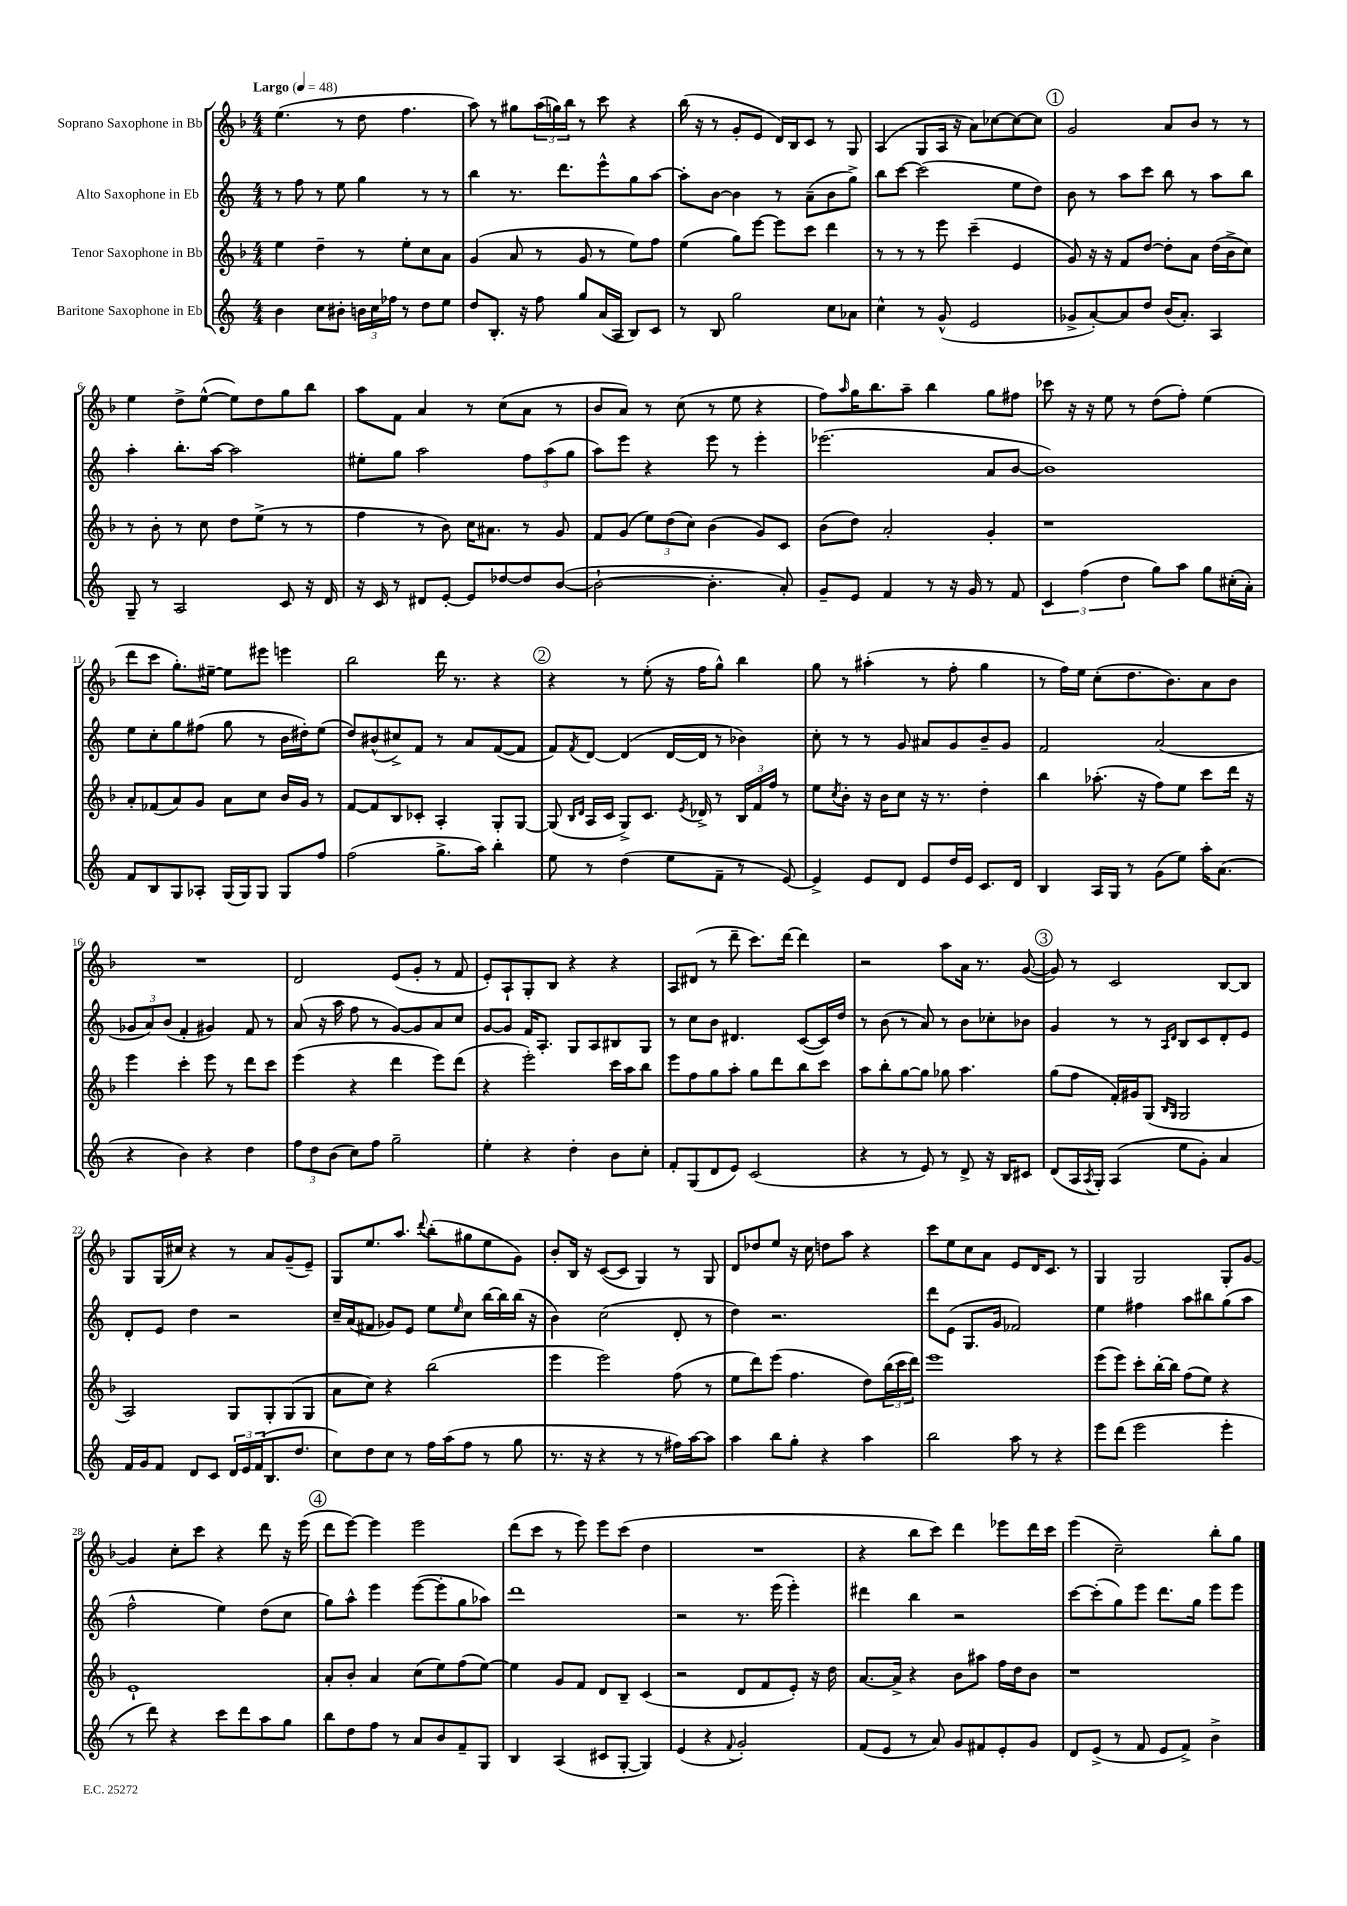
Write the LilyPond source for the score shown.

<<
\new StaffGroup <<
\new Staff = "s0" \with { instrumentName = "Soprano Saxophone in Bb" } {
    \clef treble \key f \major \numericTimeSignature \time 4/4 \tempo "Largo" 4 = 48
    e''4.( r8 d''8 f''4. |
    a''8) r8 gis''8 \tuplet 3/2 { a''16( g''16) bes''16 } r8 c'''8 r4 |
    bes''16( r16 r8 g'8-. e'8 d'16) bes16 c'8 r8 g8 |
    a4( g8 a16 r16 a'8) ces''8~ ces''8~ ces''8 |
    \mark \markup { \circle "1" } g'2 a'8 bes'8 r8 r8 |
    e''4 d''8-> e''8~-^( e''8) d''8 g''8 bes''8 |
    a''8 f'8 a'4 r8 c''8( a'8 r8 |
    bes'8 a'8) r8 c''8( r8 e''8 r4 |
    f''8) \grace { a''16 } g''16 bes''8. a''8-- bes''4 g''8 fis''8 |
    ces'''8 r16 r16 e''8 r8 d''8( f''8-.) e''4( |
    d'''8 c'''8 g''8.-.) eis''16~-- eis''8 eis'''8 e'''4 |
    bes''2 d'''16 r8. r4 |
    \mark \markup { \circle "2" } r4 r8 e''8-.( r16 f''16 g''8-^) bes''4 |
    g''8 r8 ais''4-.( r8 f''8-. g''4 |
    r8 f''16) e''16 c''8-.( d''8. bes'8.) a'8 bes'8 |
    R1 |
    d'2 e'8( g'8-. r8 f'8 |
    e'8-.) a8-! g8-. bes8 r4 r4 |
    a8 dis'8( r8 d'''8-- c'''8.) d'''16~ d'''4 |
    r2 a''8 a'16 r8. g'8~( |
    \mark \markup { \circle "3" } g'8) r8 c'2 bes8~ bes8 |
    g8 g16( cis''16) r4 r8 a'8 g'8--( e'8--) |
    g8 e''8. a''8. \appoggiatura { d'''8 } bes''8-.( gis''8 e''8 g'8) |
    bes'8-. bes16 r16 c'8~( c'8 g4) r8 g8 |
    d'8 des''8 e''8 r16 c''16 d''8 a''8 r4 |
    c'''8 e''8 c''8 a'8 e'8 d'16 c'8. r8 |
    g4 g2 g8-. g'8~ |
    g'4 c''8-. c'''8 r4 d'''8 r16 e'''16( |
    \mark \markup { \circle "4" } d'''8 e'''8~) e'''4 e'''2 |
    d'''8( c'''8 r8 e'''8) e'''8 c'''8( d''4 |
    R1 |
    r4 bes''8 c'''8) d'''4 ees'''8 d'''16 c'''16 |
    e'''4( c''2--) bes''8-. g''8 \bar "|." |
}
\new Staff = "s1" \with { instrumentName = "Alto Saxophone in Eb" } {
    \clef treble \key c \major \numericTimeSignature \time 4/4
    r8 f''8 r8 e''8 g''4 r8 r8 |
    b''4 r8. d'''8. e'''8-^ g''8 a''8~ |
    a''8-. b'8~ b'4 r8 a'8--( b'8 g''8->) |
    b''8 c'''8~ c'''2( e''8 d''8) |
    \mark \markup { \circle "1" } b'8 r8 a''8 c'''8 b''8 r8 a''8 b''8 |
    a''4-. b''8.-. a''16~ a''2 |
    eis''8-. g''8 a''2 \tuplet 3/2 { f''8 a''8( g''8 } |
    a''8) e'''8 r4 e'''8 r8 e'''4-. |
    ees'''2.( a'8 b'8~ |
    b'1) |
    e''8 c''8-. g''8 fis''8( g''8 r8 b'16 dis''16-.) e''8( |
    d''8) bis'8-^( cis''8->) f'8 r8 a'8 f'8~( f'8 |
    \mark \markup { \circle "2" } f'8) \acciaccatura { f'8 } d'8~ d'4( d'16~ d'16 r8 bes'4) |
    c''8-. r8 r8 g'8 ais'8 g'8 b'8-- g'8 |
    f'2 a'2( |
    \tuplet 3/2 { ges'8 a'8) b'8( } f'4-. gis'4) f'8 r8 |
    a'8( r16 a''16 f''8 r8 g'8~) g'8 a'8 c''8 |
    g'8~ g'8 f'16 a8.-. g8 a8 bis8 g8 |
    r8 c''8 b'8 dis'4. c'8~( c'16) d''16 |
    r8 b'8( r8 a'8) r8 b'8 ces''8-. bes'8 |
    \mark \markup { \circle "3" } g'4 r8 r8 \grace { a16 d'16 } b8 c'8 d'8-. e'8 |
    d'8-. e'8 d''4 r2 |
    c''16-- a'16( fis'8 ges'8) e'8 e''8 \grace { e''16 } c''8 b''16~ b''16 b''16( r16 |
    b'4) c''2( d'8-. r8 |
    d''4) r2. |
    d'''8 e'8( g8. g'16 fes'2) |
    e''4 fis''4 a''8 bis''8 g''8( a''8 |
    f''2-^ e''4) d''8( c''8 |
    \mark \markup { \circle "4" } g''8) a''8-^ e'''4 e'''8~( e'''8-. g''8 aes''8) |
    d'''1 |
    r2 r8. e'''16( e'''4-.) |
    dis'''4 b''4 r2 |
    c'''8~ c'''8-.( g''8) e'''8 d'''8. g''16 e'''8 e'''8 \bar "|." |
}
\new Staff = "s2" \with { instrumentName = "Tenor Saxophone in Bb" } {
    \clef treble \key f \major \numericTimeSignature \time 4/4
    e''4 d''4-- r8 e''8-. c''8 a'8 |
    g'4( a'8 r8 g'8 r8 e''8) f''8 |
    e''4( g''8) e'''8~ e'''8 c'''8 d'''4 |
    r8 r8 r8 e'''8 c'''4--( e'4 |
    \mark \markup { \circle "1" } g'8) r16 r16 f'8 d''8~ d''8-. a'8 d''16( bes'16-> c''8) |
    r8 bes'8-. r8 c''8 d''8 e''8->( r8 r8 |
    f''4 r8 bes'8) c''16 ais'8. r8 g'8 |
    f'8 g'8( \tuplet 3/2 { e''8) d''8( c''8) } bes'4( g'8) c'8 |
    bes'8( d''8) a'2-. g'4-. |
    r1 |
    a'8-. fes'8( a'8) g'8 a'8 c''8 bes'16 g'16 r8 |
    f'8~ f'8 bes8 ces'8-. a4-. g8-. g8~ |
    \mark \markup { \circle "2" } g8( \grace { bes16 d'16 } a16 c'16 g8->) c'8. \acciaccatura { e'8 } des'16-> r8 \tuplet 3/2 { bes16 f'16 f''16 } r8 |
    e''8 \acciaccatura { c''8 } bes'8-. r16 bes'16 c''8 r16 r8. d''4-. |
    bes''4 aes''8.-.( r16 f''8) e''8 c'''8 d'''16 r16 |
    e'''4 c'''4-. e'''8 r8 d'''8 c'''8 |
    e'''4( r4 d'''4 e'''8) d'''8( |
    r4 e'''2-.) c'''16 a''16 bes''8 |
    e'''8 f''8 g''8 a''8-. g''8 d'''8 bes''8 c'''8 |
    a''8 bes''8-. g''8~ g''8 ges''8 a''4. |
    \mark \markup { \circle "3" } g''8( f''8 f'16-.) gis'16 g8( \grace { bes16 g16 } g2 |
    a2) g8 g8-. g8( g8 |
    a'8 c''8) r4 bes''2( |
    e'''4 e'''2) f''8( r8 |
    e''8 d'''8) e'''8( f''4. d''8) \tuplet 3/2 { bes''16( c'''16 d'''16) } |
    e'''1 |
    e'''8( e'''8) c'''8-. bes''16~-. bes''16 f''8( e''8) r4 |
    e'1-! |
    \mark \markup { \circle "4" } a'8-. bes'8-. a'4 c''8( e''8) f''8( e''8~) |
    e''4 g'8 f'8 d'8 bes8-- c'4( |
    r2 d'8 f'8 e'8-.) r16 d''16 |
    a'8.~ a'16-> r4 bes'8 ais''8 f''16 d''16 bes'8 |
    r1 \bar "|." |
}
\new Staff = "s3" \with { instrumentName = "Baritone Saxophone in Eb" } {
    \clef treble \key c \major \numericTimeSignature \time 4/4
    b'4 c''8 bis'8-. \tuplet 3/2 { b'16 c''16 fes''16 } r8 d''8 e''8 |
    d''8 b8.-. r16 f''8 g''8 a'16( a16 b8) c'8 |
    r8 b8 g''2 c''8 aes'8 |
    c''4-^ r8 g'8-^( e'2 |
    \mark \markup { \circle "1" } ges'8-> a'8~-.) a'8 d''8 b'16( a'8.-.) a4 |
    g8-- r8 a2 c'8 r16 d'16 |
    r16 c'16 r8 dis'8 e'8~-. e'8 des''8~ des''8 b'8~( |
    b'2~-! b'4.-. a'8-.) |
    g'8-- e'8 f'4 r8 r16 g'16 r8 f'8 |
    \tuplet 3/2 { c'4 f''4( d''4 } g''8) a''8 g''8 cis''16-.( a'16-.) |
    f'8 b8 g8 aes8-. g16( g16) g8 g8 f''8 |
    f''2( g''8.-> a''16) b''4-. |
    \mark \markup { \circle "2" } e''8 r8 d''4( e''8 f'8-- r8 e'8~) |
    e'4-> e'8 d'8 e'8 d''16 e'16 c'8. d'16 |
    b4 a16 g16 r8 g'8( e''8) a''16-. a'8.( |
    r4 b'4) r4 d''4 |
    \tuplet 3/2 { f''8 d''8 b'8( } c''8) f''8 g''2-- |
    e''4-. r4 d''4-. b'8 c''8-. |
    f'8-. g8( d'8 e'8) c'2( |
    r4 r8 e'8) r8 d'8-> r16 b16 cis'8 |
    \mark \markup { \circle "3" } d'8( a16 \acciaccatura { a8 } g16-.) a4( e''8 g'8-.) a'4 |
    f'16 g'16 f'8 d'8 c'8 \tuplet 3/2 { d'16 e'16 f'16( } b8. d''8. |
    c''8) d''8 c''8 r8 f''16 a''16( f''8 r8 g''8 |
    r8. r16 r4 r8 r8 fis''16) a''16~ a''8 |
    a''4 b''8 g''8-. r4 a''4 |
    b''2 a''8 r8 r4 |
    e'''8 d'''8( e'''2 e'''4-. |
    r8 d'''8) r4 c'''8 d'''8 a''8 g''8 |
    \mark \markup { \circle "4" } b''8 d''8 f''8 r8 a'8 b'8 f'8-- g8 |
    b4 a4( cis'8 g8~-. g4) |
    e'4( r4 \appoggiatura { f'8 } g'2-.) |
    f'8( e'8 r8 a'8) g'8 fis'8 e'8-. g'8 |
    d'8 e'8->( r8 f'8 e'8 f'8->) b'4-> \bar "|." |
}
>>
>>
